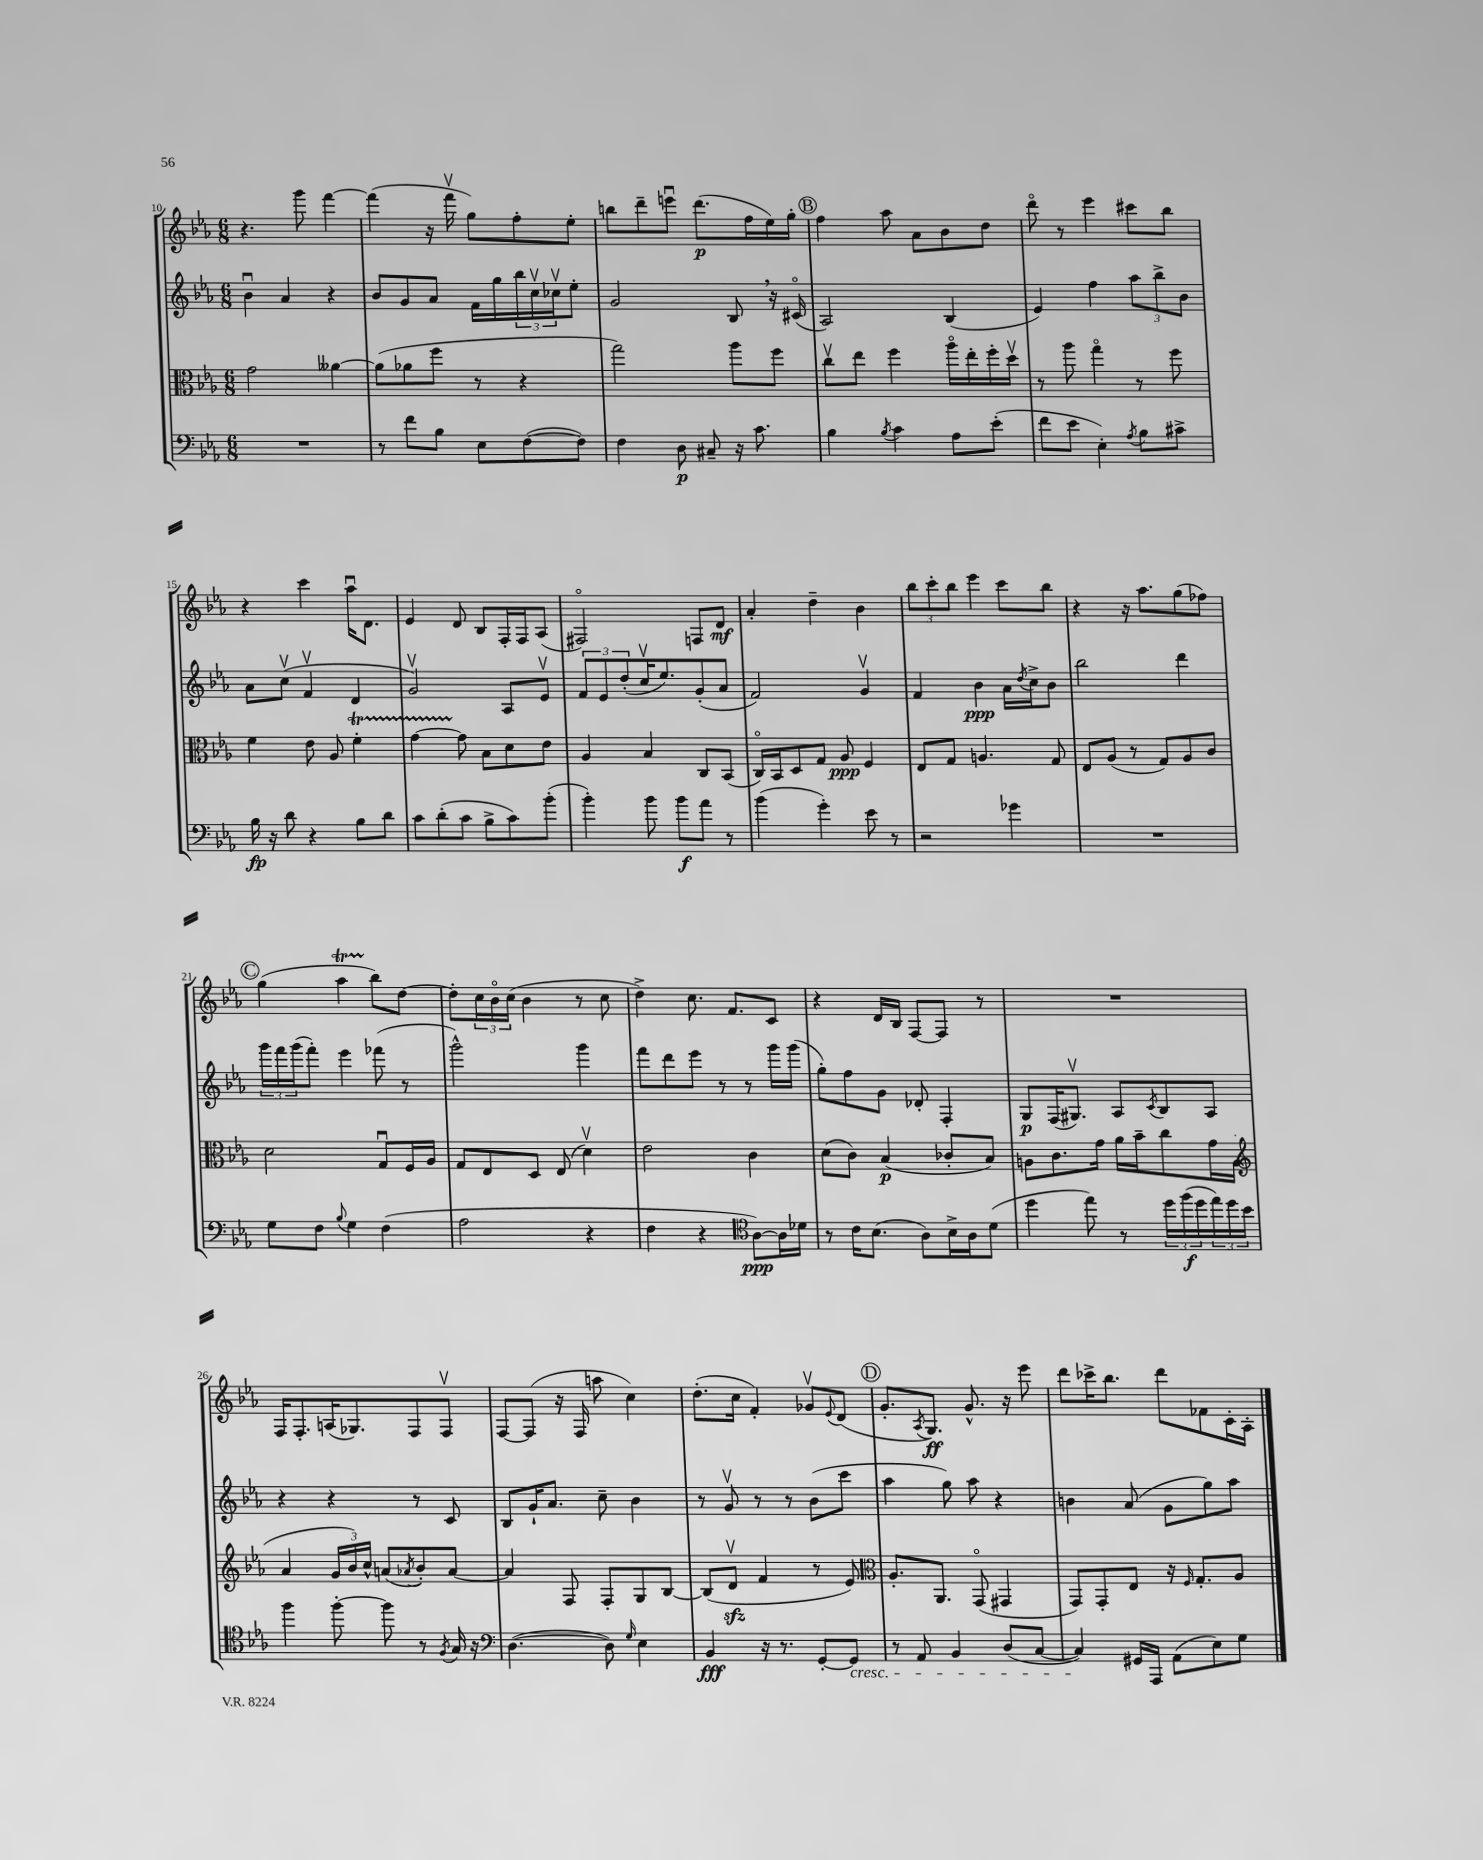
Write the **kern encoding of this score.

**kern	**dynam	**kern	**dynam	**kern	**dynam	**kern	**dynam
*part4	*part4	*part3	*part3	*part2	*part2	*part1	*part1
*staff4	*staff4	*staff3	*staff3	*staff2	*staff2	*staff1	*staff1
*clefF4	*	*clefC3	*	*clefG2	*	*clefG2	*
*k[b-e-a-]	*	*k[b-e-a-]	*	*k[b-e-a-]	*	*k[b-e-a-]	*
*M6/8	*	*M6/8	*	*M6/8	*	*M6/8	*
=10	=10	=10	=10	=10	=10	=10	=10
2.r	.	2g\	.	4b-u\	.	4.r	.
.	.	.	.	4a-/	.	.	.
.	.	.	.	.	.	8ggg\	.
.	.	[4a--X\	.	4r	.	[4fff\	.
=11	=11	=11	=11	=11	=11	=11	=11
8r	.	(8a--\L]	.	8b-/L	.	(4fff\]	.
8f\L	.	8a-X\	.	8g/	.	.	.
8B-\J	.	8ff\J	.	8a-/J	.	16r	.
.	.	.	.	.	.	16fffv\	.
8E-\L	.	8r	.	16f\LL	.	8gg\L)	.
.	.	.	.	16gg\	.	.	.
([8F\	.	4r	.	24bb-\	.	8ff'\	.
.	.	.	.	24ccv\	.	.	.
.	.	.	.	24cc-Xv\J	.	.	.
8F\J])	.	.	.	8ee-'\J	.	8ee-'\J	.
=12	=12	=12	=12	=12	=12	=12	=12
4F\	.	2gg\)	.	2g/	.	8bbn\L	.
.	.	.	.	.	.	8ddd~\	.
8D\	p	.	.	.	.	8eeenu\J	.
8C#X~/	.	.	.	.	.	(8.ddd\L	p
16r	.	8aa-\L	.	8B-,/	.	.	.
8.c\	.	.	.	.	.	16ff\L	.
.	.	8ff\J	.	16r	.	16ee-\)	.
.	.	.	.	(16c#X/	.	16gg'\JJ	.
!!LO:REH:place=s1:t=B
=13	=13	=13	=13	=13	=13	=13	=13
4B-\	.	8ccv\L	.	2A-/)	.	4ff\	.
.	.	8ee-\J	.	.	.	.	.
8qB-/	.	.	.	.	.	.	.
4c\	.	4ff\	.	.	.	8aa-\	.
.	.	.	.	.	.	8a-\L	.
8A-\L	.	16aa-\LL	.	(4B-/	.	8b-\	.
.	.	16ee-'\	.	.	.	.	.
(8e-'\J	.	16ff'\	.	.	.	8dd\J	.
.	.	16ddv\JJ	.	.	.	.	.
=14	=14	=14	=14	=14	=14	=14	=14
8f\L	.	8r	.	4e-/)	.	8ddd\	.
8e-\J	.	8aa-\	.	.	.	8r	.
4E-'\)	.	4gg\	.	4ff\	.	4eee-\	.
8qA-/	.	.	.	.	.	.	.
8B-\L	.	8r	.	12aa-\L	.	8ccc#X\L	.
.	.	.	.	12bb-^\	.	.	.
8c#X^\J	.	8ff\	.	.	.	8bb-\J	.
.	.	.	.	12b-\J	.	.	.
!!LO:LB:g=z
=15	=15	=15	=15	=15	=15	=15	=15
16B-\	fp	4f\	.	8a-\L	.	4r	.
16r	.	.	.	.	.	.	.
8d\	.	.	.	(8ccv\J	.	.	.
4r	.	8e-\	.	4fv/	.	4ccc\	.
.	.	8A-/	.	.	.	.	.
8B-\L	.	4fT'\	.	4d/	.	16aa-u\KL	.
.	.	.	.	.	.	8.d\J	.
8d\J	.	.	.	.	.	.	.
=16	=16	=16	=16	=16	=16	=16	=16
8c\L	.	[4gTTT\	.	2gv/)	.	4e-/	.
(8d'\	.	.	.	.	.	.	.
8c\J	.	8g\]	.	.	.	8d/	.
8B-^\L	.	8B-\L	.	.	.	8B-/L	.
8c\)	.	8d\	.	8A-/L	.	16F'/L	.
.	.	.	.	.	.	16F/J	.
(8b-'\J	.	8e-\J	.	8e-v/J	.	(8A-/J	.
=17	=17	=17	=17	=17	=17	=17	=17
4b-'\)	.	4A-/	.	12f/L	.	2F#X/)	.
.	.	.	.	12e-/	.	.	.
.	.	.	.	(12dd'/	.	.	.
8b-\	.	4B-/	.	16ccv/K	.	.	.
.	.	.	.	8.ee-/)	.	.	.
8b-\L	f	.	.	.	.	.	.
8a-\J	.	8C/L	.	(8g'/	.	8Fn/L	.
8r	.	(8BB-/J	.	8a-/J	.	8d/J	mf
=18	=18	=18	=18	=18	=18	=18	=18
(4b-\	.	16C/LL)	.	2f/)	.	4a-'/	.
.	.	16BB-/J	.	.	.	.	.
.	.	8D/	.	.	.	.	.
4g'\)	.	8G/J	.	.	.	4dd~\	.
.	.	8A-/	ppp	.	.	.	.
8e-\	.	4F/	.	4gv/	.	4b-\	.
8r	.	.	.	.	.	.	.
=19	=19	=19	=19	=19	=19	=19	=19
2r	.	8E-/L	.	4f/	.	12bb-\L	.
.	.	.	.	.	.	12ccc'\	.
.	.	8G/J	.	.	.	.	.
.	.	.	.	.	.	12bb-\J	.
.	.	4.An/	.	4b-\	ppp	4eee-\	.
4g-X\	.	.	.	16a-\LL	.	8ccc\L	.
.	.	.	.	8qdd/	.	.	.
.	.	.	.	16cc^\J	.	.	.
.	.	8G/	.	8b-\J	.	8bb-\J	.
=20	=20	=20	=20	=20	=20	=20	=20
2.r	.	8E-/L	.	2bb-\	.	4r	.
.	.	(8A-/J	.	.	.	.	.
.	.	8r	.	.	.	16r	.
.	.	.	.	.	.	8.aa-\L	.
.	.	8G/L)	.	.	.	.	.
.	.	8A-/	.	4ddd\	.	(8gg\	.
.	.	8c/J	.	.	.	8ff-X\J)	.
!!LO:LB:g=z
!!LO:REH:place=s1:t=C
=21	=21	=21	=21	=21	=21	=21	=21
8G\L	.	2d\	.	24ggg\LL	.	(4gg\	.
.	.	.	.	24fff\	.	.	.
.	.	.	.	(24ggg\J	.	.	.
8F\J	.	.	.	8fff'\J)	.	.	.
8qqB-/	.	.	.	.	.	.	.
4G\	.	.	.	4eee-\	.	4aa-T\	.
(4F\	.	8Gu/L	.	(8fff-X\	.	8bb-\L)	.
.	.	16F/L	.	8r	.	[8dd\J	.
.	.	16A-/JJ	.	.	.	.	.
=22	=22	=22	=22	=22	=22	=22	=22
2A-\	.	8G/L	.	2ggg^^\)	.	8dd'\L]	.
.	.	8E-/	.	.	.	24cc\L	.
.	.	.	.	.	.	24b-\	.
.	.	.	.	.	.	(24cc\JJ	.
.	.	8D/J	.	.	.	4b-\	.
.	.	(8E-/	.	.	.	.	.
4r	.	4dv\)	.	4ggg\	.	8r	.
.	.	.	.	.	.	8cc\	.
=23	=23	=23	=23	=23	=23	=23	=23
4F\	.	2e-\	.	8fff\L	.	4dd^\)	.
.	.	.	.	8ddd\	.	.	.
4r	.	.	.	8eee-\J	.	8.cc\	.
.	.	.	.	8r	.	.	.
.	.	.	.	.	.	8.f/L	.
*clefC4	*	*	*	*	*	*	*
[8A-\L)	ppp	4c\	.	8r	.	.	.
16A-\L]	.	.	.	16ggg\LL	.	8c/J	.
16d-X\JJ	.	.	.	(16ggg\JJ	.	.	.
=24	=24	=24	=24	=24	=24	=24	=24
8r	.	(8d\L	.	8gg'\L)	.	4r	.
16c\KL	.	8c\J)	.	8ff\	.	.	.
(8.B-\J	.	.	.	.	.	.	.
.	.	(4B-/	p	8g\J	.	16d/LL	.
.	.	.	.	.	.	16B-/JJ	.
8A-\L)	.	.	.	8d-X'/	.	[8F/L	.
16B-^\L	.	8c-X'/L	.	4F'/	.	8F/J]	.
16A-\J	.	.	.	.	.	.	.
(8d\J	.	8B-/J)	.	.	.	8r	.
=25	=25	=25	=25	=25	=25	=25	=25
4dd\	.	8An\L	.	8G/L	p	2.r	.
.	.	8.c\	.	(16F/K	.	.	.
.	.	.	.	8.G#Xv/J)	.	.	.
8ee-\)	.	.	.	.	.	.	.
.	.	16g\Jk	.	.	.	.	.
8r	.	16a-\LL	.	8A-/L	.	.	.
.	.	16b-~\J	.	.	.	.	.
.	.	.	.	8qc/	.	.	.
24dd\LL	.	8cc\	.	8B-/	.	.	.
(24ff\	f	.	.	.	.	.	.
24dd\	.	.	.	.	.	.	.
24ee-\)	.	16g\L	.	8A-/J	.	.	.
24dd\	.	.	.	.	.	.	.
.	.	(16A\JJ	.	.	.	.	.
24b-\JJ	.	.	.	.	.	.	.
!!LO:LB:g=z
=26	=26	=26	=26	=26	=26	=26	=26
*	*	*clefG2	*	*	*	*	*
4ff\	.	4a-/	.	4r	.	16F/KL	.
.	.	.	.	.	.	8.F'/	.
[8ff'\	.	24g/LL	.	4r	.	(16An/K	.
.	.	24b-/)	.	.	.	.	.
.	.	.	.	.	.	8.G-X/)	.
.	.	24cc^^/JJ	.	.	.	.	.
8ff\]	.	(8an/L	.	.	.	.	.
.	.	8qa-X/	.	.	.	.	.
8r	.	8b-'/)	.	8r	.	8F/	.
8qF/	.	.	.	.	.	.	.
16G/	.	[8a-/J	.	8c/	.	8Fv/J	.
16r	.	.	.	.	.	.	.
=27	=27	=27	=27	=27	=27	=27	=27
*clefF4	*	*	*	*	*	*	*
([4.D\	.	4a-/]	.	8B-/L	.	[8F/L	.
.	.	.	.	16g`/K	.	(8F/J]	.
.	.	.	.	8.a-/J	.	.	.
.	.	8F/	.	.	.	16r	.
.	.	.	.	.	.	16F/	.
8D\])	.	8F'/L	.	8cc~\	.	8aan\	.
16qqG/	.	.	.	.	.	.	.
4E-\	.	8G/	.	4b-\	.	4cc\)	.
.	.	[8B-/J	.	.	.	.	.
=28	=28	=28	=28	=28	=28	=28	=28
4BB-/	fff	(8B-/L]	.	8r	.	(8.dd'\L	.
.	.	8dzzv/J	.	8gv/	.	.	.
.	.	.	.	.	.	16cc\Jk	.
16r	.	4f/	.	8r	.	4f'/)	.
8.r	.	.	.	.	.	.	.
.	.	.	.	8r	.	.	.
[8GG'/L	.	8r	.	(8b-\L	.	8g-Xv/L	.
.	.	.	.	.	.	8qqe-/	.
!LO:TX:b:i:t=cresc.	!	!	!	!	!	!	!
8GG/J]	.	8e-/)	.	8ccc\J	.	(8d/J	.
!!LO:REH:place=s1:t=D
=29	=29	=29	=29	=29	=29	=29	=29
*	*	*clefC3	*	*	*	*	*
8r	.	8.A-'/L	.	4aa-\	.	8.g'/L	.
8AA-/	.	.	.	.	.	.	.
.	.	.	.	.	.	8qA-/	.
.	.	8.AA-/J	.	.	.	8.G/J)	ff
4BB-/	.	.	.	8gg\)	.	.	.
.	.	(8GG/	.	8aa-\	.	8.g^^/	.
(8D/L	.	4GG#X/	.	4r	.	.	.
.	.	.	.	.	.	16r	.
[8C/J	.	.	.	.	.	8eee-\	.
=30	=30	=30	=30	=30	=30	=30	=30
4C/])	.	8GG/L)	.	4bn\	.	8ddd\L	.
.	.	8GG'/	.	.	.	16ccc-X^\K	.
.	.	.	.	.	.	8.bb-\J	.
16GG#X/LL	.	8E-/J	.	(8a-/	.	.	.
16AAA-/JJ	.	.	.	.	.	.	.
(8AA-\L	.	16r	.	8g\L	.	8ddd\L	.
.	.	16qqF/	.	.	.	.	.
.	.	8.G'/L	.	.	.	.	.
8E-\)	.	.	.	8gg\)	.	8f-X\	.
8G\J	.	8A-/J	.	8aa-\J	.	16c'\L	.
.	.	.	.	.	.	16A-'\JJ	.
==	==	==	==	==	==	==	==
*-	*-	*-	*-	*-	*-	*-	*-
